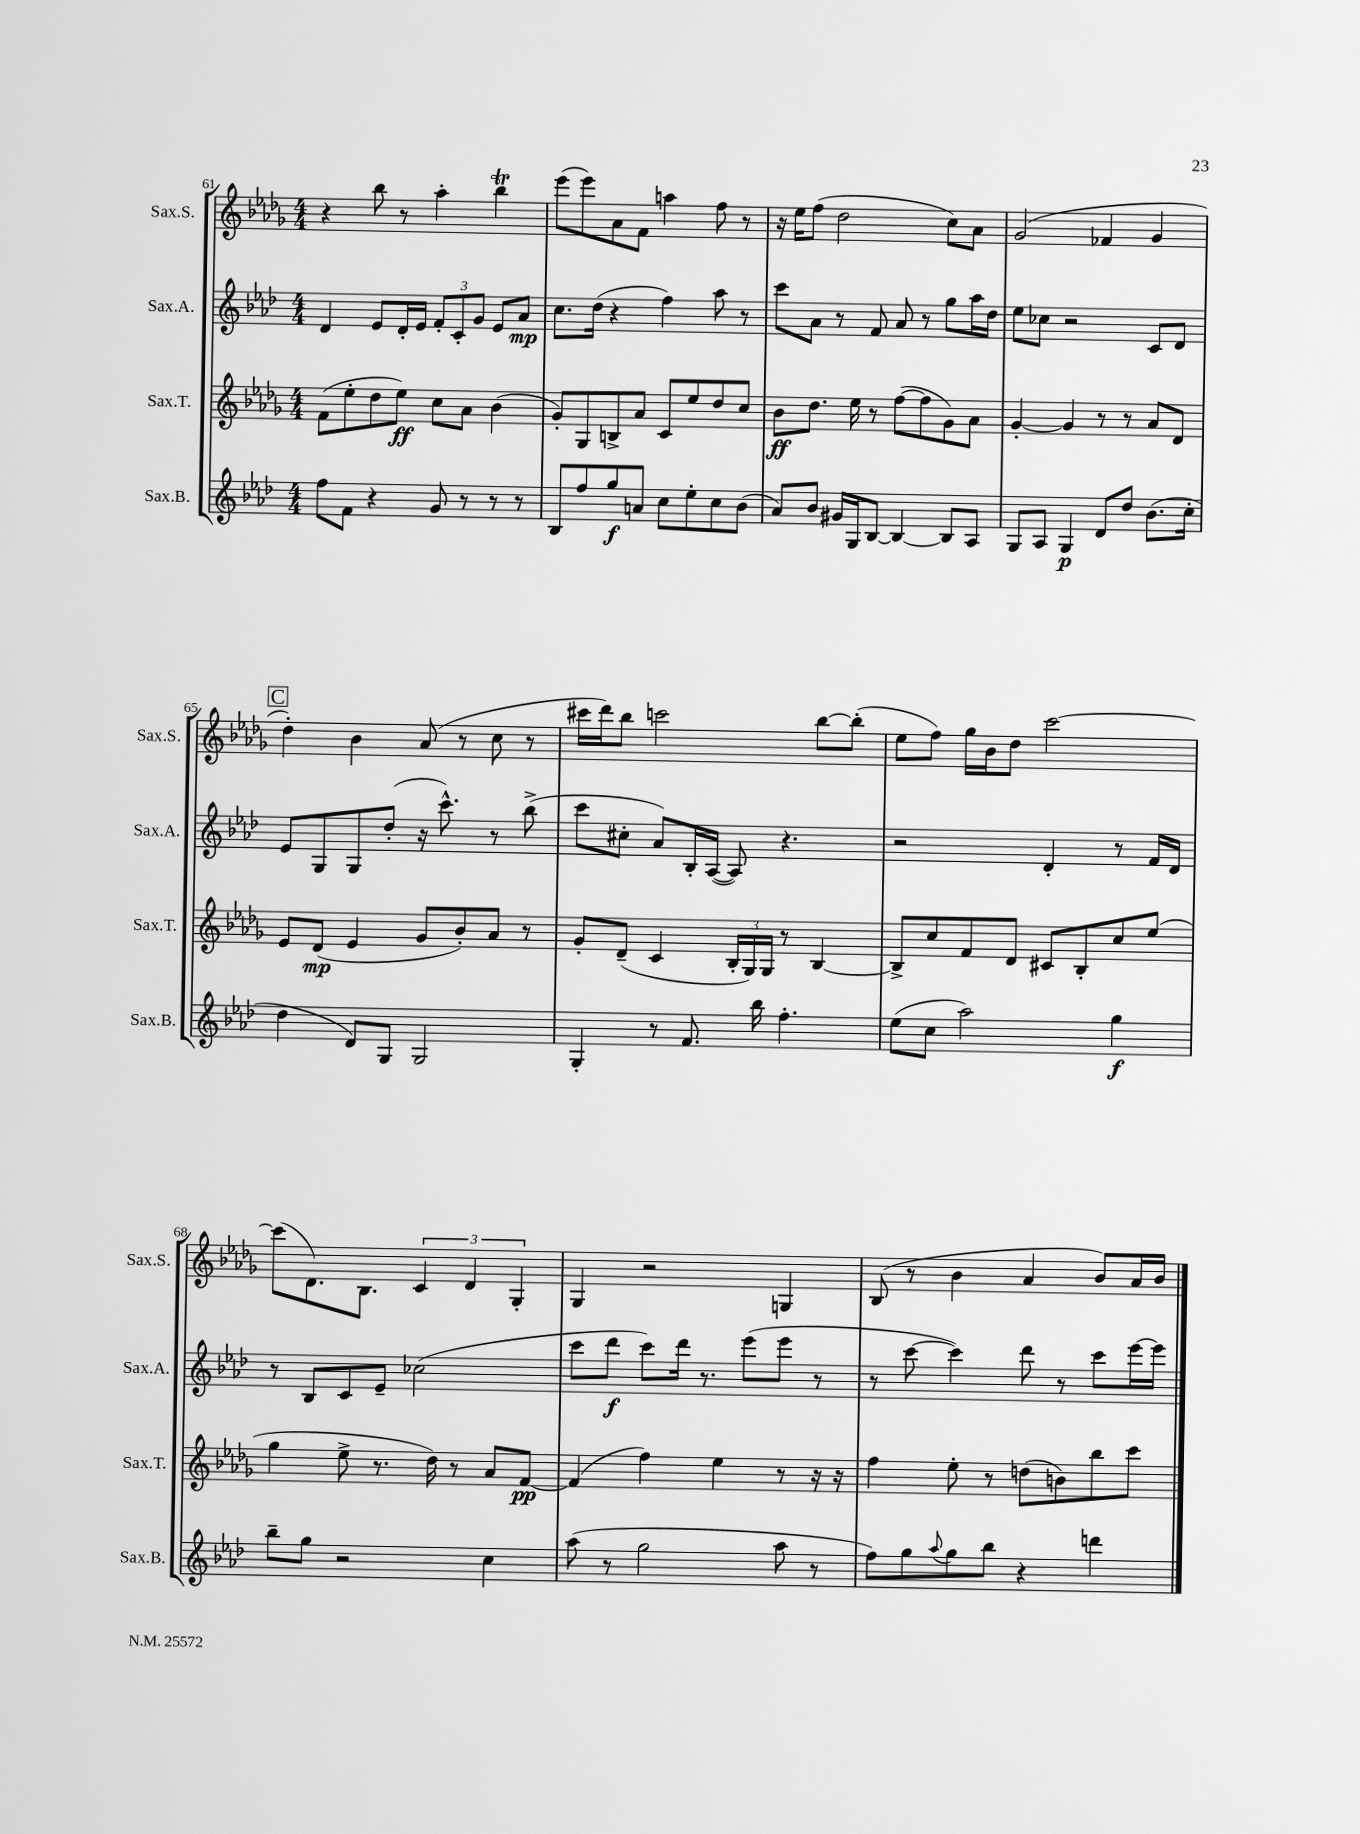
<<
\new StaffGroup <<
\new Staff = "s0" \with { instrumentName = "Sax.S." shortInstrumentName = "Sax.S." } {
    \clef treble \key des \major \numericTimeSignature \time 4/4
    r4 bes''8 r8 aes''4-. bes''4\trill |
    ees'''8( ees'''8) aes'8 f'8 a''4 f''8 r8 |
    r16 ees''16 f''8( des''2 c''8) aes'8 |
    ges'2( fes'4 ges'4 |
    \mark \markup { \box "C" } des''4-.) bes'4 aes'8( r8 c''8 r8 |
    cis'''16 des'''16) bes''8 c'''2 bes''8~ bes''8-.( |
    ees''8 f''8) ges''16 bes'16 des''8 c'''2~ |
    c'''8( des'8.) bes8. \tuplet 3/2 { c'4 des'4 ges4-. } |
    ges4 r2 g4 |
    bes8( r8 bes'4 aes'4 bes'8) aes'16 bes'16 \bar "|." |
}
\new Staff = "s1" \with { instrumentName = "Sax.A." shortInstrumentName = "Sax.A." } {
    \clef treble \key aes \major \numericTimeSignature \time 4/4
    des'4 ees'8 des'16-. ees'16 \tuplet 3/2 { f'8-. c'8-. g'8 } ees'8 aes'8\mp |
    c''8. des''16( r4 f''4) aes''8 r8 |
    c'''8 aes'8 r8 f'8 aes'8 r8 g''8 aes''16 des''16 |
    ees''8 ces''8 r2 c'8 des'8 |
    \mark \markup { \box "C" } ees'8 g8 g8 des''8-.( r16 c'''8.-^) r8 bes''8->( |
    c'''8 cis''8-. aes'8) bes16-. aes16~( aes8) r4. |
    r2 des'4-. r8 f'16 des'16 |
    r8 bes8 c'8 ees'8-- ces''2( |
    c'''8 des'''8\f c'''8) des'''16 r8. ees'''8( ees'''8 r8 |
    r8 c'''8~ c'''4) des'''8 r8 c'''8 ees'''16~ ees'''16 \bar "|." |
}
\new Staff = "s2" \with { instrumentName = "Sax.T." shortInstrumentName = "Sax.T." } {
    \clef treble \key des \major \numericTimeSignature \time 4/4
    f'8( ees''8-. des''8 ees''8\ff) c''8 aes'8 bes'4( |
    ges'8-.) ges8 b8-> aes'8 c'8 ees''8 des''8 c''8 |
    bes'8\ff des''8. ees''16 r8 f''8~( f''8 ges'8) aes'8 |
    ges'4~-. ges'4 r8 r8 aes'8 des'8 |
    \mark \markup { \box "C" } ees'8 des'8\mp( ees'4 ges'8 bes'8-.) aes'8 r8 |
    ges'8-. des'8--( c'4 \tuplet 3/2 { bes16-. ges16) ges16 } r8 bes4~ |
    bes8-> c''8 f'8 des'8 cis'8 bes8-. c''8 ees''8( |
    ges''4 ees''8-> r8. des''16) r8 aes'8 f'8~\pp |
    f'4( f''4) ees''4 r8 r16 r16 |
    f''4 ees''8-. r8 d''8( b'8) bes''8 c'''8 \bar "|." |
}
\new Staff = "s3" \with { instrumentName = "Sax.B." shortInstrumentName = "Sax.B." } {
    \clef treble \key aes \major \numericTimeSignature \time 4/4
    f''8 f'8 r4 g'8 r8 r8 r8 |
    bes8 f''8 g''8\f a'8 c''8 ees''8-. c''8 bes'8( |
    aes'8) bes'8 gis'16 g16 bes8~ bes4~ bes8 aes8 |
    g8 aes8 g4\p des'8 des''8 bes'8.( c''16-. |
    \mark \markup { \box "C" } des''4 des'8) g8 g2 |
    g4-. r8 f'8. bes''16 f''4.-. |
    ees''8( c''8 aes''2) g''4\f |
    bes''8-- g''8 r2 c''4 |
    aes''8( r8 g''2 aes''8 r8 |
    f''8) g''8 \appoggiatura { aes''8 } g''8 bes''8 r4 d'''4 \bar "|." |
}
>>
>>
\layout { \context { \Score currentBarNumber = #61 } }
